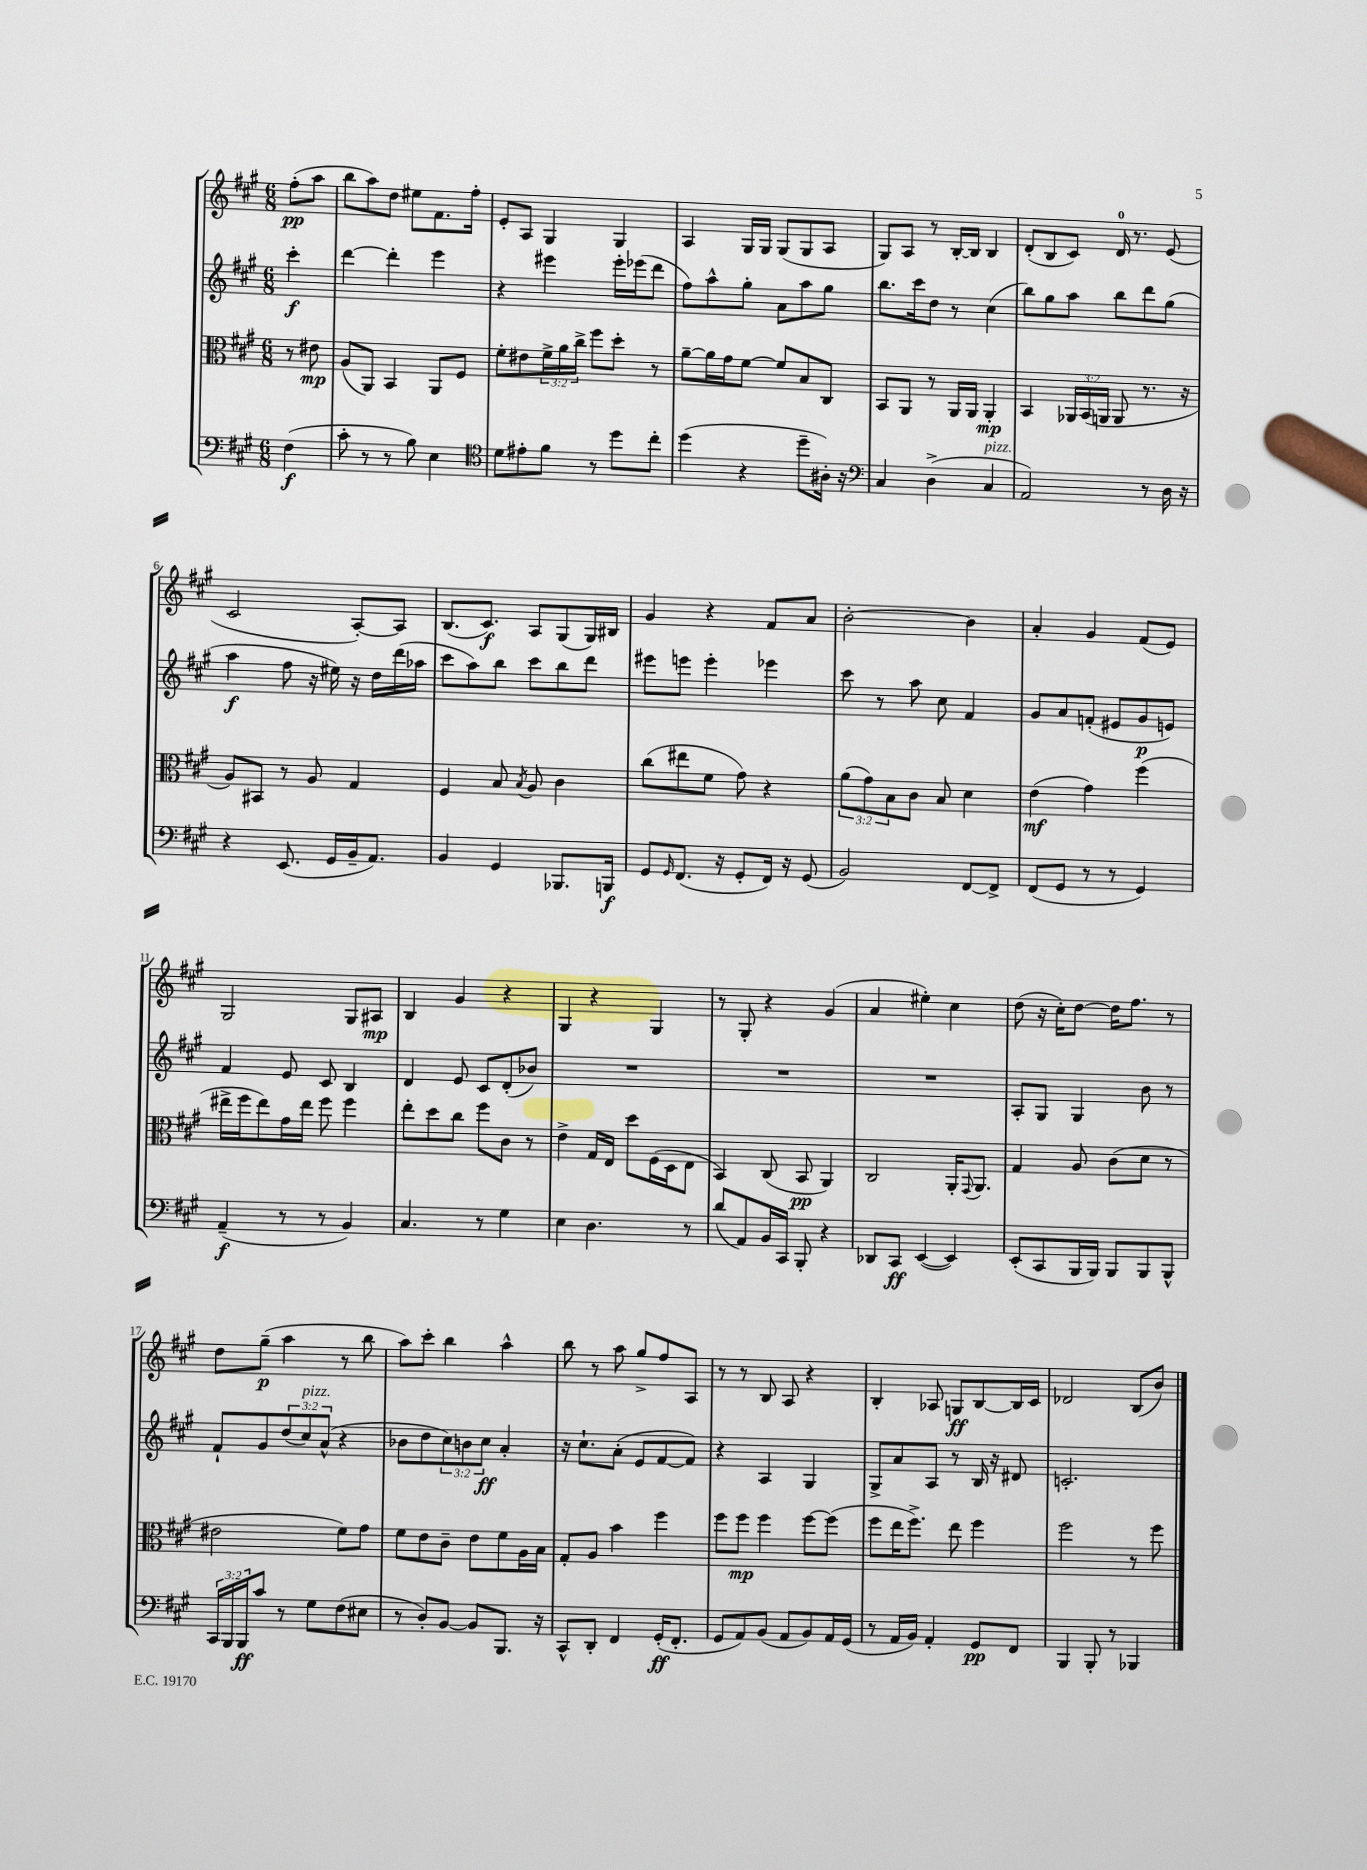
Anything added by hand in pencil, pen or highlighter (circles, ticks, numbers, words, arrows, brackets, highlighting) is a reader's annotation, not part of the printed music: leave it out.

**kern	**kern	**kern	**kern
*staff4	*staff3	*staff2	*staff1
*clefF4	*clefC3	*clefG2	*clefG2
*k[f#c#g#]	*k[f#c#g#]	*k[f#c#g#]	*k[f#c#g#]
*M6/8	*M6/8	*M6/8	*M6/8
(4F#\	8r	4ccc#'\	(8ff#'\L
.	8e#\	.	8aa\J
=	=	=	=
8c#'\	(8A/L	[4ddd\	8bb\L
8r	8AA/J)	.	8aa\)
8r	4BB/	4ddd'\]	8dd\J
8B\)	.	.	8ee#\L
4E\	8AA/L	4eee\	8.f#\
.	8F#/J	.	.
.	.	.	16ff#'\Jk
=	=	=	=
*clefC4	*	*	*
8d\L	8f#'\L	4r	8e'/L
8e#'\	8e#\	.	8A/J
8f#\J	24f#^\L	4eee#\	4G#/
.	24a\	.	.
.	24cc#^\JJ	.	.
8r	8ff#\L	.	.
8dd\L	8dd'\J	16eee#'\LL	4G#/
.	.	(16eee-\J	.
8cc#'\J	8r	8ddd\J	.
=	=	=	=
(4dd\	[8a~\L	8ff#\L)	4A/
.	16a\]L	8aa^^\	.
.	16g#\J	.	.
4r	[8f#\J	8gg#'\J	16G#/LL
.	.	.	16G#/JJ
.	8f#/]L	8a\L	(8G#/L
8dd~\L	8B/	8aa\	8G#/
16A#'\Jk)	8C#/J	8gg#\J	8A/J
16r	.	.	.
=	=	=	=
*clefF4	*	*	*
4C#/	8BB/L	8.bb\L	8G#/L)
.	8AA/J	.	8A/J
.	.	16ccc#\k	.
(4D^\	8r	8dd\J	8r
.	16AA/LL	8r	[16B'/LL
.	16AA/JJ	.	16B/]JJ
4C#/	4AA'/	(4cc#\	4B/
=	=	=	=
2AA/)	4BB/	8bb\L)	(8d'/L
.	.	8gg#\	8B/
.	24AA-/LL	8aa\J	8c#/J)
.	(24BB/	.	.
.	24AA/JJ	.	.
.	8AA/	8bb\L	16d/
.	.	.	8.r
8r	8.r	8ddd\	.
16D\	.	(8gg#\J	(8e/
16r	16r	.	.
=	=	=	=
4r	8A/L)	4aa\	2c#/
.	8BB#/J	.	.
(8.EE/	8r	8ff#\	.
.	8A/	16r	.
16GG#/LL	.	16ee#\)	.
16BB~/J	4G#/	16r	[8A'/L)
8.AA/J)	.	16dd\LL	.
.	.	(16ddd\	8A/]J
.	.	16aa-\JJ	.
=	=	=	=
4BB/	4F#/	8ccc#\L	(8.B/L
.	.	8aa\)	.
.	.	.	8.c#/J)
4GG#/	8B/	8bb\J	.
.	8qB/	.	.
.	8A/	8ccc#\L	8A/L
8.BBB-/L	4c#\	8bb\	(8G#/
.	.	8ddd\J	16G#/L)
16BBB/Jk	.	.	16B#/JJ
=	=	=	=
8GG#/L	(8cc#\L	8eee#\L	4g#/
16qqGG#/	.	.	.
(8.FF#/J	8ee#\	8eee\J	.
.	8f#\J	4eee'\	4r
16r	.	.	.
8GG#'/L	8g#\)	.	.
16FF#/Jk)	4r	4eee-\	8f#/L
16r	.	.	.
(8GG#/	.	.	8a/J
=	=	=	=
2BB/)	(12a\L	8ccc#\	[2b'\
.	12g#\)	.	.
.	.	8r	.
.	12B\	.	.
.	8c#\J	8aa\	.
.	8B/	8cc#\	.
[8FF#/L	4d\	4f#/	4b\]
8FF#^/]J	.	.	.
=	=	=	=
(8FF#/L	(4e\	8g#/L	4a'/
8GG#/J	.	8a/	.
8r	4g#\)	(8f'/J	4g#/
8r	.	8e#/L	.
4GG#/)	(4ff#\	8g#/	(8f#/L
.	.	8e/J)	8e/J)
=	=	=	=
(4AA~/	16ee#^\LL	4f#/	2G#/
.	16ff#\J	.	.
.	8ee#\)	.	.
8r	16g#\L	8e/	.
.	16ee#\JJ	.	.
8r	8ff#\	8c#/	.
4BB/)	4ff#\	4B/	8G#/L
.	.	.	8A#/J
=	=	=	=
4.C#/	8ee'\L	4d/	4B/
.	8dd\	.	.
.	8cc#\J	8e/	4g#/
8r	8ff#\L	8c#/L	.
4G#\	8c#\J	(8d'/	4r
.	8r	8b-/J)	.
=	=	=	=
4E\	4e^\	2.r	4G#/
4.D\	16G#/LL	.	4r
.	16E/JJ	.	.
.	8dd\L	.	.
.	(16F#\L	.	4G#/
.	16D\J	.	.
8r	8E\J	.	.
=	=	=	=
(8d/L	4BB/)	2.r	8r
8AA/)	.	.	8G#'/
16BB/L	(8C#/	.	4r
16CC#/JJ	.	.	.
8BBB'/	8BB/	.	.
4r	4AA/)	.	(4g#/
=	=	=	=
8DD-/L	2C#/	2.r	4a/
8CC#/J	.	.	.
([4EE/	.	.	4ee#'\)
4EE/])	16AA'/LK	.	4cc#\
.	8qqGG#/	.	.
.	8.AA/J	.	.
=	=	=	=
(8EE'/L	4G#/	8A'/L	(8dd\
8CC#/	.	8G#/J	16r
.	.	.	16cc#'\LK)
16BBB/L	8A/	4G#/	[8dd\J
16BBB/JJ)	.	.	.
8BBB/L	(8c#\L	.	16dd\]LK
.	.	.	8.ff#\J
8BBB/	8d\J	8b\	.
8BBB^^/J	8r	8r	8r
=	=	=	=
24CC#/LL	2e#\	8f#`/L	8dd\L
24BBB/	.	.	.
24BBB/J	.	.	.
8c#/J	.	8g#/	(8gg#~\J
8r	.	(12dd/	4aa\
.	.	12cc#/)	.
8G#\L	.	.	.
.	.	(12a^^/J	.
(8F#\	8f#\L)	4r	8r
8E#\J	8g#\J	.	8bb\
=	=	=	=
8r	8f#\L	8b-\L	8aa\L)
8D'/L)	8e\	8dd\	8ccc#'\J
[8BB/J	8c#~\J	12cc#\)	4bb\
.	.	12b\	.
8BB/]L	8e\L	.	.
.	.	12cc#\J	.
8.BBB/J	8f#\	4a'/	4aa^^\
.	16A\L	.	.
16r	16B\JJ	.	.
=	=	=	=
8CC#^^/L	8G#'/L	16r	8bb\
.	.	8.cc#`\L	.
8DD'/J	8A/J	.	8r
4FF#/	4b\	(8a'\J	8aa\
.	.	8e/L	8gg#^/L
(16GG#'/LK	4ff#\	[8f#/	8ff#/
8.FF#'/J	.	.	.
.	.	8f#/]J)	8A/J
=	=	=	=
8GG#/L	8ff#\L	4r	8r
8AA/)	8ff#\J	.	8r
(8BB/J	4ff#\	4A/	8B/
8AA/L	.	.	8A/
8BB/)	[8ff#\L	4G#/	4r
16AA/L	(8ff#\]J	.	.
(16GG#/JJ	.	.	.
=	=	=	=
8r	8ff#\L	8G#^/L	4B'/
16AA/LL	16ee\K	8a/	.
16BB/JJ)	8.ff#^\J)	.	.
4AA'/	.	8A/J	8A-/
.	8ee\	8r	8G/L
8GG#/L	4ff#\	16B/	[8B/
.	.	16r	.
8FF#/J	.	8d#/	16B/]L
.	.	.	16c#/JJ
=	=	=	=
4BBB/	2ff#\	2.c'/	2d-/
8BBB'/	.	.	.
8r	.	.	.
4BBB-/	8r	.	(8B/L
.	8ff#\	.	8b/J)
==	==	==	==
*-	*-	*-	*-
